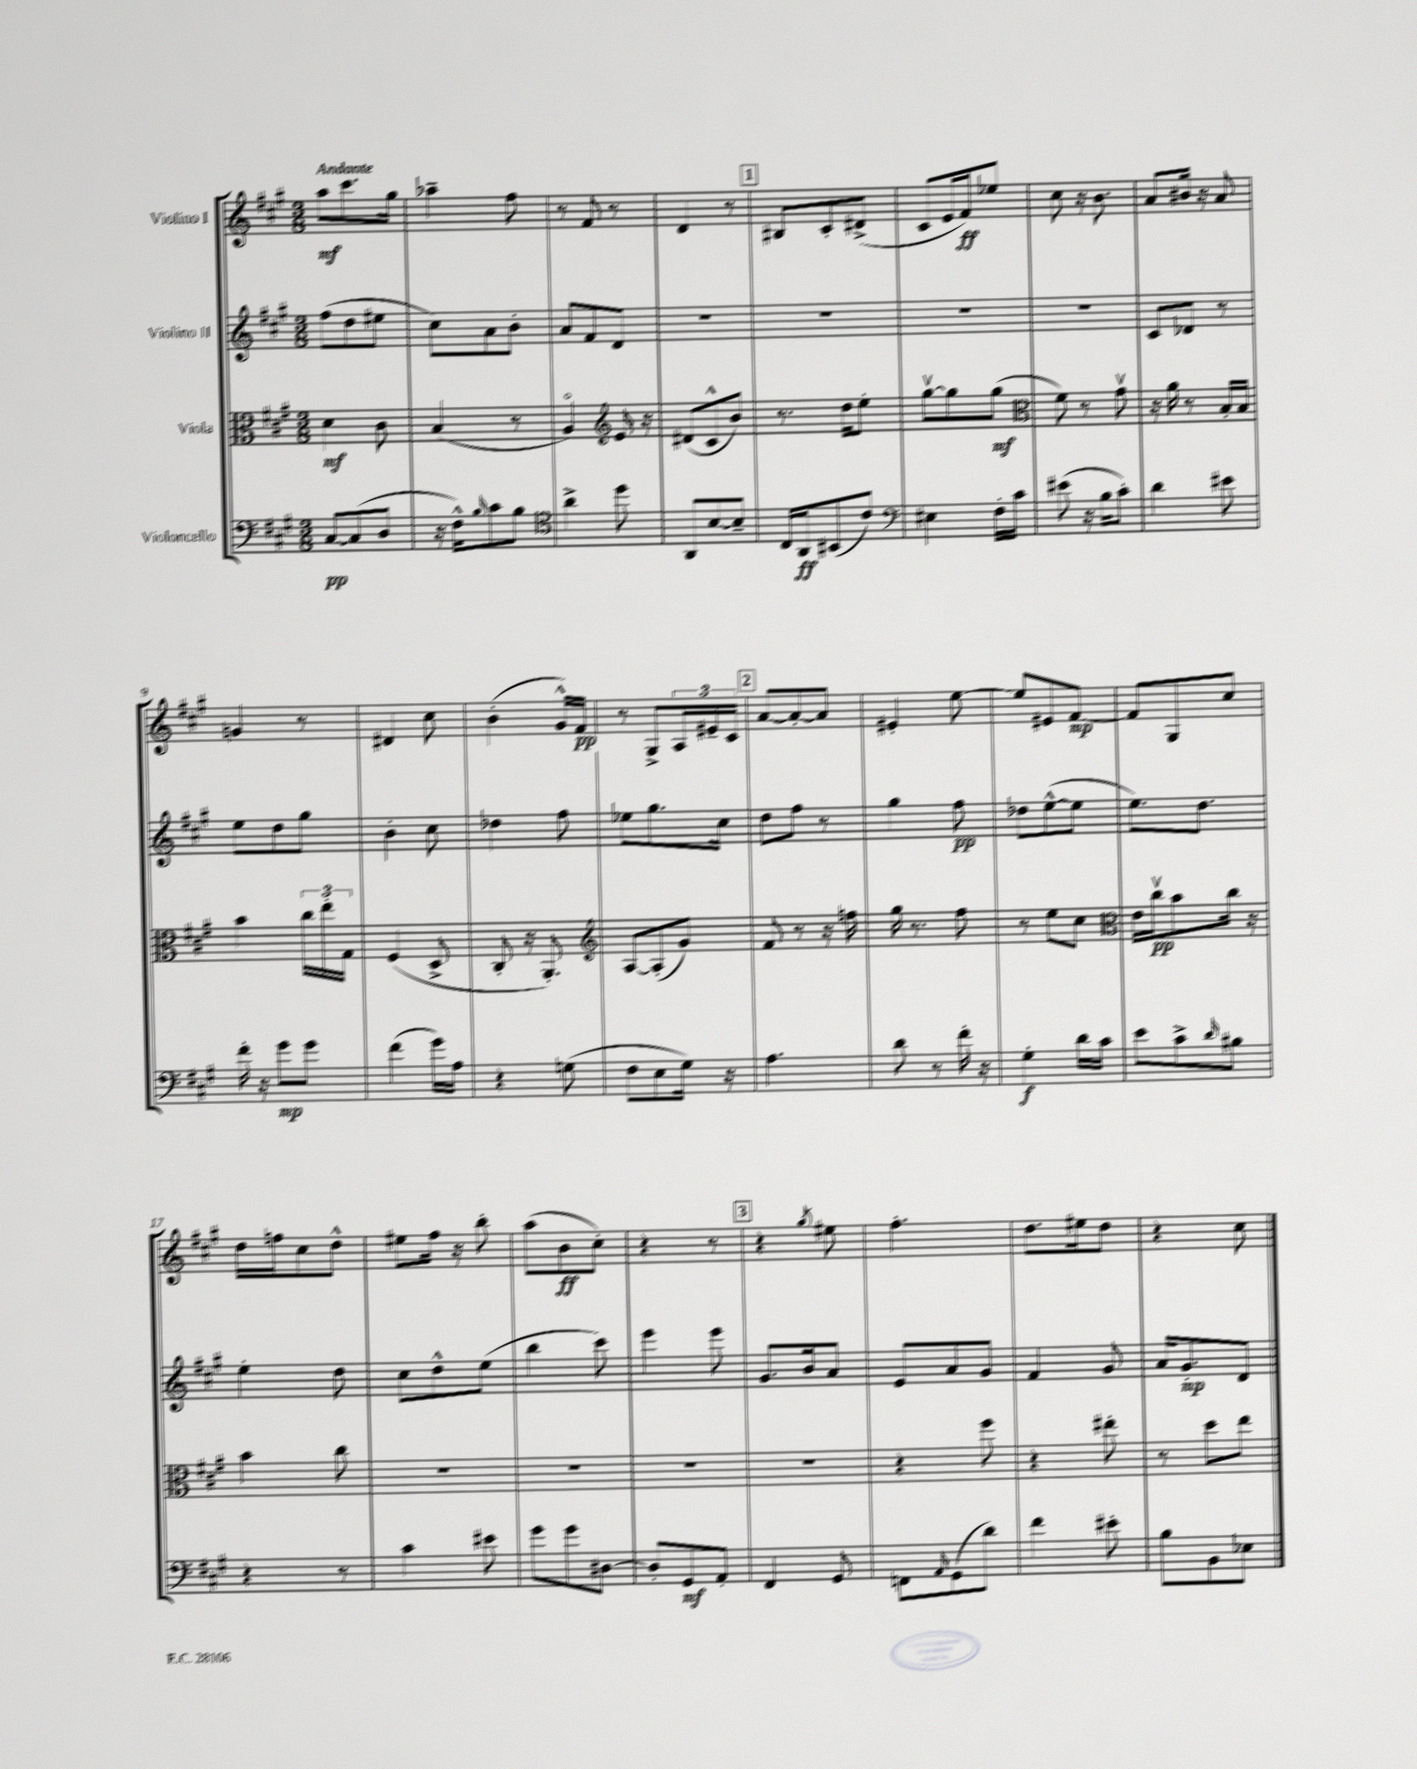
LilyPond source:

<<
\new StaffGroup <<
\new Staff = "s0" \with { instrumentName = "Violino I" } {
    \clef treble \key a \major \numericTimeSignature \time 3/8 \tempo "Andante"
    a''8\mf cis'''8. gis''16 |
    aes''4-- fis''8 |
    r8 fis'8 r8 |
    d'4 r8 |
    \mark \markup { \box "1" } bis8 cis'8-. dis'8->( |
    cis'8 e'16 fis'16\ff) ees''8 |
    cis''8 r16 b'8. |
    a'8 bis'16 r16 a'8 |
    g'4 r8 |
    dis'4 cis''8 |
    b'4-.( gis'16-^) fis'16\pp |
    r8 gis8-> \tuplet 3/2 { a16 eis'16-- cis'16 } |
    \mark \markup { \box "2" } a'8~ a'8~-. a'8 |
    eis'4-. e''8~ |
    e''8 eis'8 fis'8~\mp |
    fis'8 gis8 cis''8 |
    d''16 f''16 cis''8 d''8-^ |
    eis''8 fis''16 r16 b''8-. |
    a''8( b'8\ff cis''8-.) |
    r4 r8 |
    \mark \markup { \box "3" } r4 \acciaccatura { gis''8 } eis''8 |
    fis''4.-. |
    d''8. eis''16 d''8 |
    r4 cis''8 \bar "|." |
}
\new Staff = "s1" \with { instrumentName = "Violino II" } {
    \clef treble \key a \major \numericTimeSignature \time 3/8
    fis''8( d''8 eis''8 |
    cis''8) a'8 b'8-. |
    a'8 fis'8 d'8 |
    R4. |
    \mark \markup { \box "1" } R4. |
    R4. |
    R4. |
    cis'8 des'8 r8 |
    e''8 d''8 gis''8 |
    b'4-. cis''8 |
    des''4 fis''8 |
    ees''8 gis''8. cis''16 |
    \mark \markup { \box "2" } d''8 fis''8 r8 |
    gis''4 fis''8\pp |
    des''8 e''8~-^( e''8 |
    e''8.) d''8. |
    e''4-. d''8 |
    cis''8 d''8-^ e''8( |
    b''4 cis'''8) |
    e'''4 e'''8 |
    \mark \markup { \box "3" } gis'8. b'16 a'8 |
    e'8 a'8 gis'8 |
    fis'4 gis'8 |
    a'16 gis'8.-.\mp d'8 \bar "|." |
}
\new Staff = "s2" \with { instrumentName = "Viola" } {
    \clef alto \key a \major \numericTimeSignature \time 3/8
    d'4\mf cis'8 |
    b4( r8 |
    a4\flageolet) \clef treble e'16 r16 |
    dis'8( cis'8-^ b'8) |
    \mark \markup { \box "1" } r8. d''16 e''8-. |
    gis''8~\upbow gis''8 gis''8\mf( |
    \clef alto fis'8) r8 gis'8\upbow |
    r16 a'16 r8 b16-. b16 |
    b'4 \tuplet 3/2 { cis''16 e''16-. gis16 } |
    fis4( d8-> |
    cis8-. r16 a,8.-.) |
    \clef treble a8~ a8-.( gis'8) |
    \mark \markup { \box "2" } fis'8 r8 r16 f''16 |
    gis''16 r8. fis''8 |
    r8 e''8 cis''8 |
    \clef alto e'16 cis''16\upbow\pp b'8 cis''16 r16 |
    b'4 cis''8 |
    R4. |
    R4. |
    R4. |
    \mark \markup { \box "3" } R4. |
    r4 fis''8 |
    r4 eis''8-. |
    r8 d''8 e''8 \bar "|." |
}
\new Staff = "s3" \with { instrumentName = "Violoncello" } {
    \clef bass \key a \major \numericTimeSignature \time 3/8
    cis8~\pp cis8( d8 |
    r16 fis16-^) \grace { b16 } cis'8 b8 |
    \clef tenor a'4-> d''8 |
    a,8 b8~ b8-- |
    \mark \markup { \box "1" } cis16 a,16\ff bis,8( cis'8) |
    \clef bass eis4 fis16-. cis'16 |
    eis'8( r16 b16 cis'8-.) |
    d'4 eis'8 |
    fis'16-. r16 gis'8\mp gis'8 |
    fis'4( gis'16) a16 |
    r4 g8( |
    fis8 e8 gis16) r16 |
    \mark \markup { \box "2" } a4. |
    d'8 r8 fis'16-. r16 |
    gis4-.\f d'16 cis'16 |
    e'8 cis'8-> \grace { d'16 } bis8 |
    r4 r8 |
    cis'4 eis'8 |
    gis'8 gis'8 dis8~ |
    dis8-. gis,8\mf a,8-. |
    \mark \markup { \box "3" } fis,4 gis,8 |
    f,8 \grace { a,16 } gis,8( d'8) |
    fis'4 eis'8-. |
    b8 b,8 ees8 \bar "|." |
}
>>
>>
